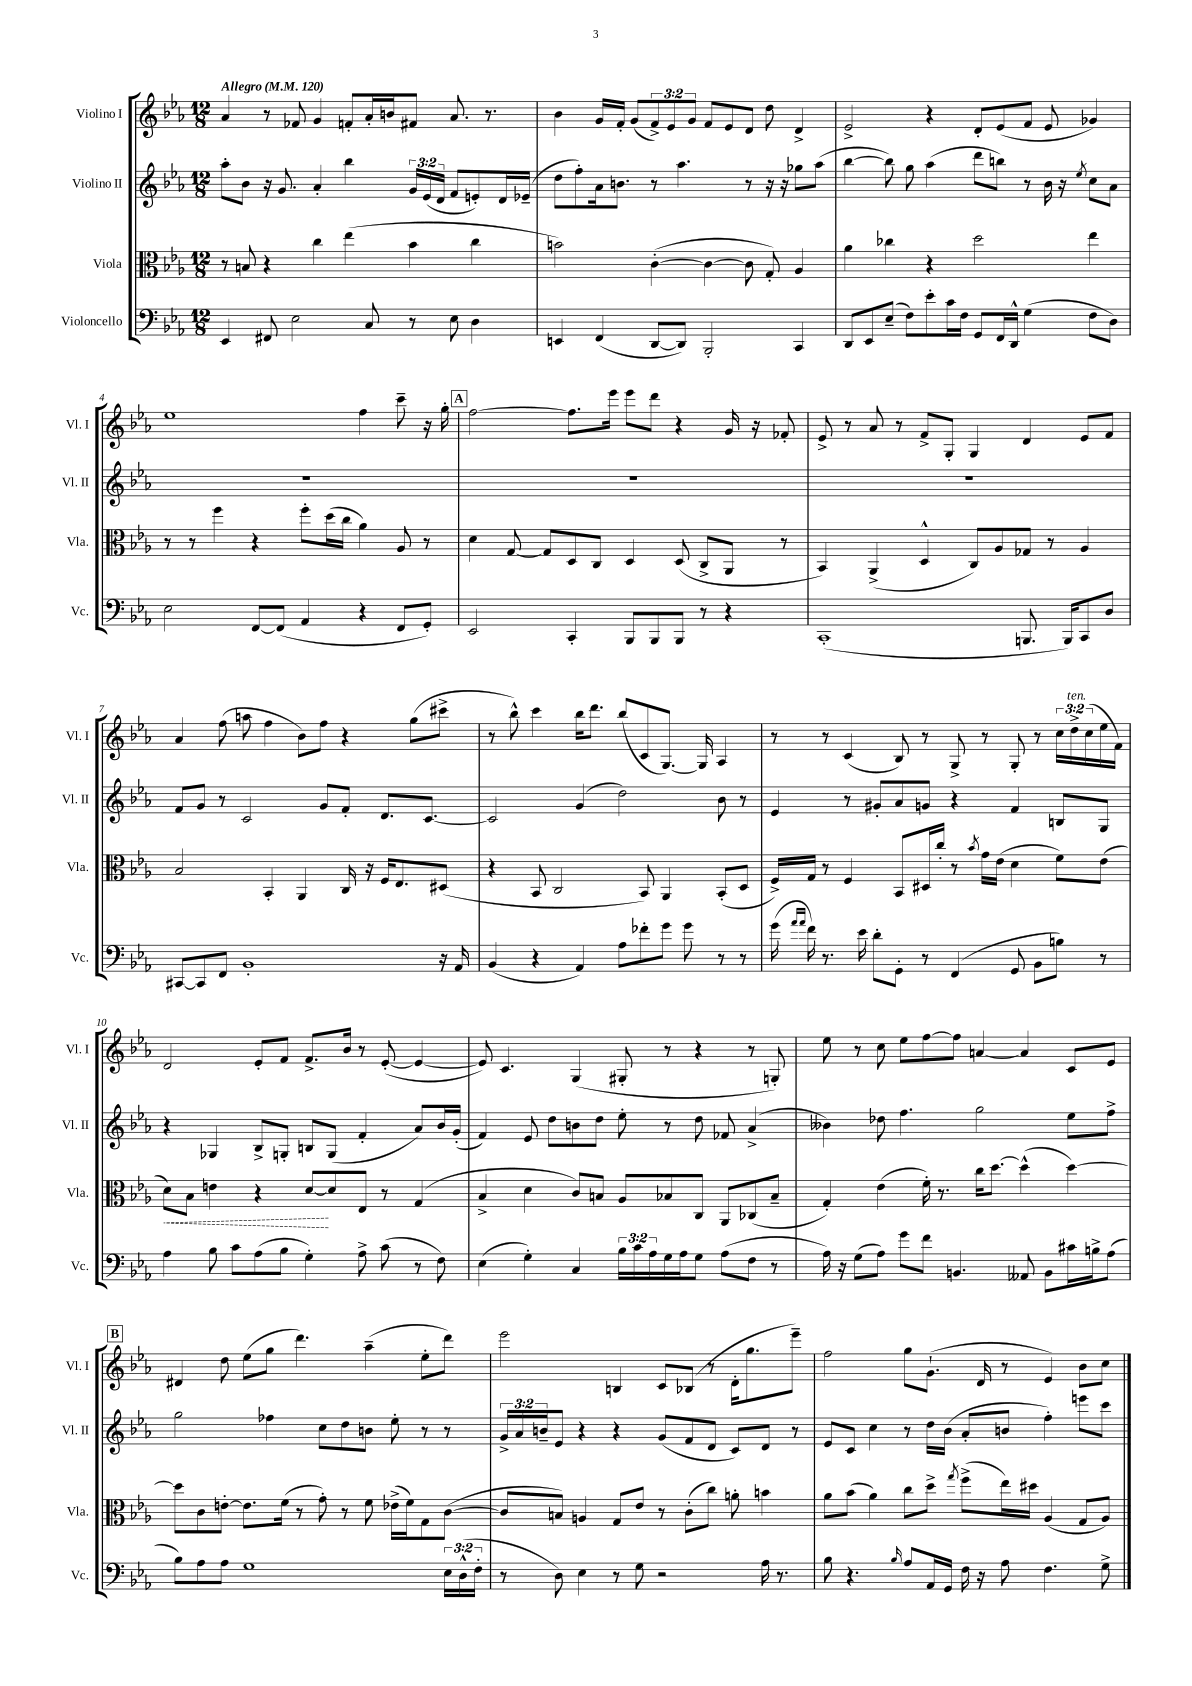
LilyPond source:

<<
\new StaffGroup <<
\new Staff = "s0" \with { instrumentName = "Violino I" shortInstrumentName = "Vl. I" } {
    \clef treble \key ees \major \numericTimeSignature \time 12/8 \override Staff.TupletNumber.text = #tuplet-number::calc-fraction-text \tempo "Allegro" 4 = 120
    aes'4 r8 fes'8 g'4 f'8-. aes'16-. b'16 fis'8 aes'8. r8. |
    bes'4 g'16 f'16-. g'8( \tuplet 3/2 { f'8->) ees'8 g'8 } f'8 ees'8 d'8 d''8 d'4-> |
    ees'2-> r4 d'8-. ees'8( f'8 ees'8 ges'4) |
    ees''1 f''4 c'''8-- r16 g''16-. |
    \mark \markup { \box "A" } f''2~ f''8. ees'''16 ees'''8 d'''8 r4 g'16 r16 fes'8-. |
    ees'8-> r8 aes'8 r8 f'8-> g8-. g4 d'4 ees'8 f'8 |
    aes'4 f''8( a''8 f''4 bes'8) f''8 r4 g''8( cis'''8-> |
    r8 bes''8-^) c'''4 bes''16 d'''8. bes''8( c'8 g8.~) g16 aes4 |
    r8 r8 c'4( bes8) r8 g8-> r8 g8-. r8 \tuplet 3/2 { c''16 d''16->^\markup { \italic "ten." } c''16( } ees''16 f'16) |
    d'2 ees'8-. f'8 f'8.-> bes'16 r8 ees'8~-.( ees'4~ |
    ees'8) c'4. g4( gis8-. r8 r4 r8 g8-.) |
    ees''8 r8 c''8 ees''8 f''8~ f''8 a'4~ a'4 c'8 ees'8 |
    \mark \markup { \box "B" } dis'4 d''8 ees''8( g''8 d'''4.) aes''4--( ees''8-. d'''8) |
    ees'''2 b4 c'8 bes8( r8 d'16-. g''8. ees'''8--) |
    f''2 g''8 g'8.-!( d'16 r8 ees'4) bes'8 c''8 \bar "|." |
}
\new Staff = "s1" \with { instrumentName = "Violino II" shortInstrumentName = "Vl. II" } {
    \clef treble \key ees \major \numericTimeSignature \time 12/8 \override Staff.TupletNumber.text = #tuplet-number::calc-fraction-text
    aes''8-. bes'8 r16 g'8. aes'4-. bes''4 \tuplet 3/2 { g'16 ees'16( d'16 } f'8 e'8-.) d'16 ees'16--( |
    d''8 f''8-.) aes'16 b'8. r8 aes''4. r8 r16 r16 ges''8 aes''8( |
    bes''4~ bes''8) g''8 aes''4( d'''8 b''8) r8 bes'16 r16 \acciaccatura { ees''8 } c''8 aes'8 |
    R1. |
    \mark \markup { \box "A" } R1. |
    R1. |
    f'8 g'8 r8 c'2 g'8 f'8-. d'8. c'8.~ |
    c'2 g'4( d''2) bes'8 r8 |
    ees'4 r8 gis'8-. aes'8 g'8 r4 f'4 b8 g8 |
    r4 ges4 bes8-> g8-. b8 g8( f'4-. aes'8) bes'16 g'16-.( |
    f'4) ees'8 d''8 b'8 d''8 ees''8-. r8 d''8 fes'8 aes'4->( |
    beses'4) des''8 f''4. g''2 ees''8 f''8-> |
    \mark \markup { \box "B" } g''2 fes''4 c''8 d''8 b'8 ees''8-. r8 r8 |
    \tuplet 3/2 { g'16-> aes'16 b'16-- } ees'8 r4 r4 g'8( f'8 d'8 c'8) d'8 r8 |
    ees'8 c'8 c''4 r8 d''16 bes'16( aes'8-. b'8 f''4-.) e'''8 c'''8 \bar "|." |
}
\new Staff = "s2" \with { instrumentName = "Viola" shortInstrumentName = "Vla." } {
    \clef alto \key ees \major \numericTimeSignature \time 12/8
    r8 b8 r4 c''4 ees''4( bes'4 c''4 |
    b'2) c'4~-.( c'4~ c'8 g8-.) aes4 |
    aes'4 ces''4 r4 d''2 ees''4 |
    r8 r8 f''4 r4 f''8-. d''16( c''16 aes'4) aes8 r8 |
    \mark \markup { \box "A" } d'4 g8~ g8 d8 c8 d4 d8( c8-> aes,8 r8 |
    bes,4) aes,4->( d4-^ c8) aes8 ges8 r8 aes4 |
    bes2 bes,4-. aes,4 c16 r16 f16 ees8. dis8( |
    r4 bes,8 c2 bes,8) aes,4 bes,8-.( d8 |
    f16->) g16 r8 f4 bes,8 dis16 c''16-. r8 \acciaccatura { bes'8 } g'16 ees'16( d'4 f'8) ees'8( |
    \once \override Hairpin.style = #'dashed-line d'8\<) bes8 e'4 r4 d'8~\! d'8 ees8 r8 g4( |
    bes4-> d'4 c'8) b8 aes8 bes8 c8 aes,8 ces8( bes8-- |
    g4-.) ees'4( f'16-.) r8. c''16 d''8.~ d''4-^( d''4~) |
    \mark \markup { \box "B" } d''8 c'8 e'8~-. e'8. f'16( r8 g'8-.) r8 f'8 ees'16->( f'16) g8 c'8~( |
    c'8 b8) a4 g8 ees'8 r8 c'8-.( c''8) a'8-. b'4 |
    aes'8 bes'8( aes'4) c''8 d''8-> \acciaccatura { g''8 } f''8->( ees''16) dis''16 aes4( g8 aes8) \bar "|." |
}
\new Staff = "s3" \with { instrumentName = "Violoncello" shortInstrumentName = "Vc." } {
    \clef bass \key ees \major \numericTimeSignature \time 12/8 \override Staff.TupletNumber.text = #tuplet-number::calc-fraction-text
    ees,4 fis,8 ees2 c8 r8 ees8 d4 |
    e,4 f,4( d,8~ d,8) bes,,2-. c,4 |
    d,8 ees,8 ees8--( f8) ees'8-. c'16 f16 g,8 f,16 d,16-^ g4( f8 d8) |
    ees2 f,8~ f,8( aes,4 r4 f,8 g,8-.) |
    \mark \markup { \box "A" } ees,2 c,4-. bes,,8 bes,,8 bes,,8 r8 r4 |
    c,1-.( b,,8. b,,16) c,8 d8 |
    cis,8~ cis,8 f,8 bes,1-. r16 aes,16 |
    bes,4( r4 aes,4) aes8 fes'8-. g'8 g'8 r8 r8 |
    g'16( \grace { aes'16 aes'16 } f'16) r8. ees'16 d'8-. g,8-. r8 f,4( g,8 bes,8 b8) r8 |
    aes4 bes8 c'8 aes8( bes8 g4-.) aes8-> c'8( r8 f8) |
    ees4( g4-.) c4 \tuplet 3/2 { bes16 c'16 aes16 } g16 aes16 g8 aes8( f8 r8 |
    aes16) r16 g8( aes8) g'8 f'8 b,4. aeses,8 b,8 cis'16 b16-> aes8( |
    \mark \markup { \box "B" } bes8) aes8 aes8 g1 \tuplet 3/2 { ees16 d16-^( f16-. } |
    r8 d8) ees4 r8 g8 r2 aes16 r8. |
    bes8 r4. \grace { bes16 } aes8 aes,16 g,16 f16 r16 aes8 f4. g8-> \bar "|." |
}
>>
>>
